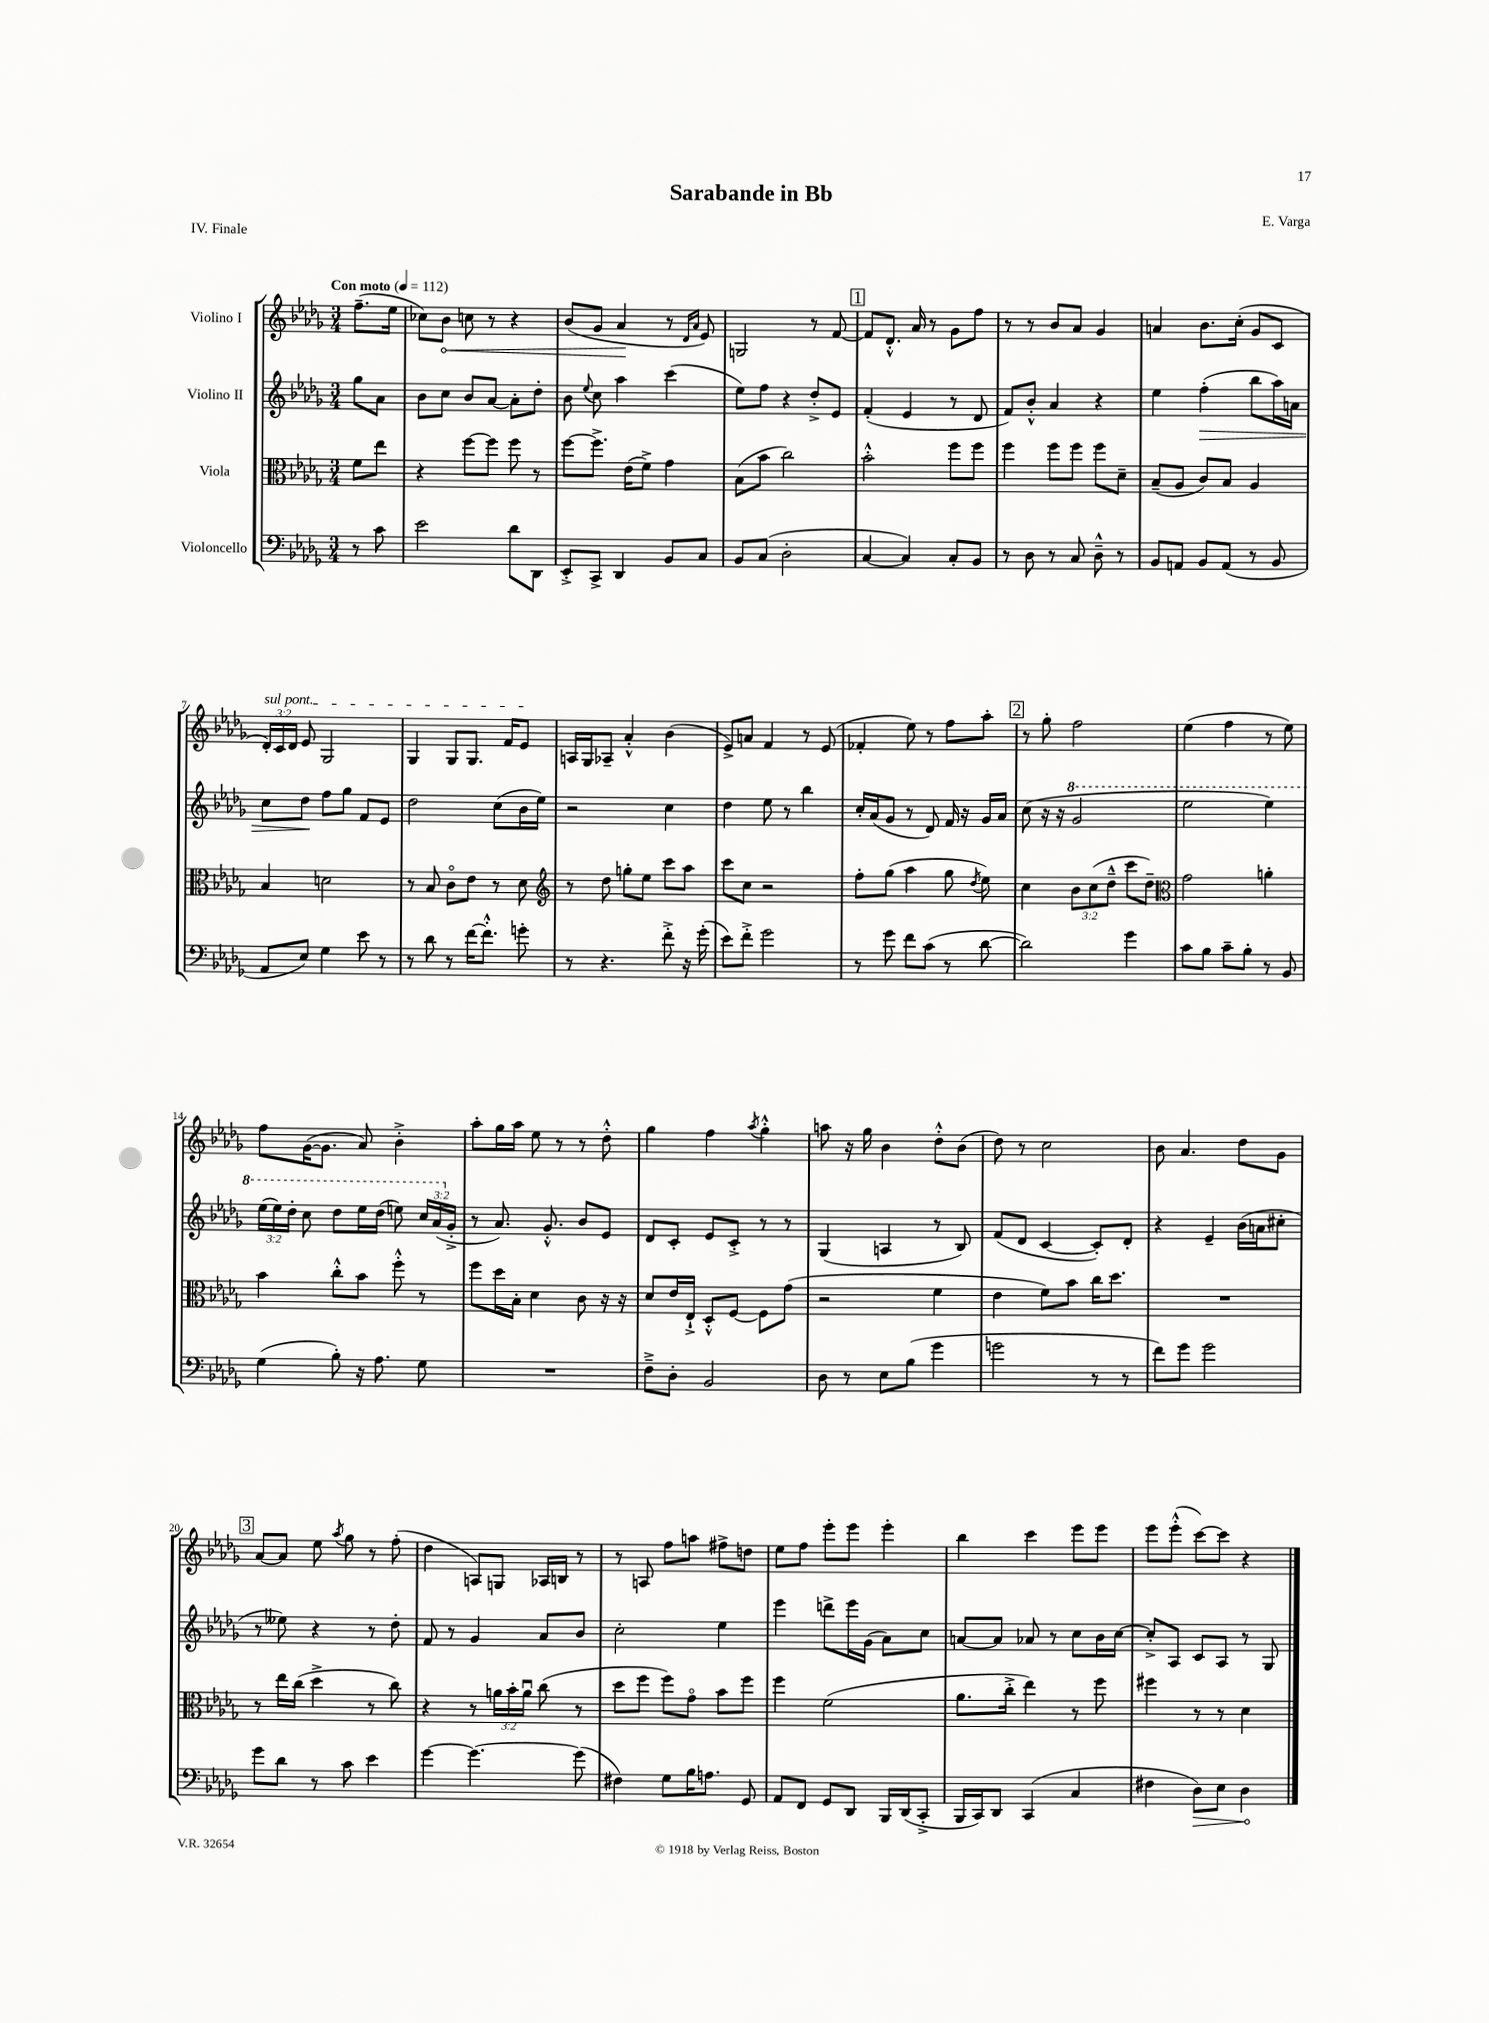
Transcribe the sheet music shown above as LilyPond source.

\header { title = "Sarabande in Bb" composer = "E. Varga" piece = "IV. Finale" }
<<
\new StaffGroup <<
\new Staff = "s0" \with { instrumentName = "Violino I" } {
    \clef treble \key des \major \numericTimeSignature \time 3/4 \override Staff.TupletNumber.text = #tuplet-number::calc-fraction-text \partial 4 \tempo "Con moto" 4 = 112
    \autoBeamOff f''8.[--( ees''16] |
    ces''8[) \once \override Hairpin.circled-tip = ##t bes'8]\< c''8 r8 r4 |
    bes'8[( ges'8] aes'4\! r8 \grace { des'16[ aes'16] } ees'8) |
    g2 r8 f'8~ |
    \mark \markup { \box "1" } f'8[ des'8.]-.-^ aes'16 r8 ges'8[ f''8] |
    r8 r8 bes'8[ aes'8] ges'4 |
    a'4 bes'8.[ c''16]-.( ges'8[ c'8] |
    \tuplet 3/2 { \once \override TextSpanner.bound-details.left.text = \markup { \italic "sul pont." } des'16[-.\startTextSpan) c'16 des'16] } ees'8 ges2 |
    ges4 ges8[ ges8.] f'16[ ees'8]\stopTextSpan |
    a16[ ges16 aes8]-- aes'4-.-^ bes'4( |
    ees'8[->) a'8] f'4 r8 ees'8( |
    fes'4-. ees''8) r8 f''8[ aes''8]-. |
    \mark \markup { \box "2" } r8 ges''8-. f''2 |
    ees''4( f''4 r8 ees''8) |
    f''8[ ges'16~( ges'8.] aes'8) bes'4-.-> |
    aes''8[-. ges''16 aes''16] ees''8 r8 r8 des''8-.-^ |
    ges''4 f''4 \acciaccatura { aes''8 } ges''4-.-^ |
    a''8 r16 ges''16 bes'4 des''8[-.-^ bes'8]( |
    des''8) r8 c''2 |
    bes'8 aes'4. des''8[ ges'8] |
    \mark \markup { \box "3" } aes'8[~ aes'8] ees''8 \acciaccatura { aes''8 } ges''8 r8 f''8-.( |
    des''4 a8[) g8] aes16[ b16] r8 |
    r8 a8 f''8[ a''8] fis''8[-> d''8] |
    ees''8[ f''8] ees'''8[-. ees'''8] ees'''4-. |
    bes''4 c'''4 ees'''8[ ees'''8] |
    ees'''8[ ees'''8]-.-^( c'''8[~) c'''8] r4 \bar "|." |
}
\new Staff = "s1" \with { instrumentName = "Violino II" } {
    \clef treble \key des \major \numericTimeSignature \time 3/4 \override Staff.TupletNumber.text = #tuplet-number::calc-fraction-text \partial 4
    \autoBeamOff ges''8[ aes'8] |
    bes'8[ c''8] bes'8[ aes'8]~ aes'8[-. des''8]-. |
    bes'8 \appoggiatura { ees''8 } c''8 aes''4 c'''4( |
    ees''8[) f''8] r4 des''8[-.-> ees'8] |
    \mark \markup { \box "1" } f'4-.( ees'4 r8 des'8 |
    f'8[) bes'8]-.-^ aes'4 r4 |
    ees''4 f''4-.\>( bes''8[ aes''16) a'16] |
    c''8[ des''8]\! f''8[ ges''8] f'8[ ees'8] |
    des''2 c''8[( bes'16 ees''16]) |
    r2 c''4 |
    des''4 ees''8 r8 bes''4 |
    c''16[-. aes'16( ges'8] r8 des'8) f'16 r16 ges'16[ aes'16] |
    \mark \markup { \box "2" } c''8( r16 r16 \ottava #1 ges''2 |
    ees'''2 ees'''4) |
    \tuplet 3/2 { ees'''16[( ees'''16) des'''16]-. } c'''8 des'''8[ ees'''16 des'''16]( e'''8) \tuplet 3/2 { c'''16[ aes''16( \ottava #0 ges'16]-.-> } |
    r8 aes'8.) ges'8.-.-^ bes'8[ ees'8] |
    des'8[ c'8]-. ees'8[ c'8]-.-> r8 r8 |
    ges4( a4 r8 bes8) |
    f'8[( des'8] c'4~ c'8[-.) des'8]-. |
    r4 ees'4-- bes'16[( a'16 cis''8]-. |
    \mark \markup { \box "3" } r8 eeses''8) r4 r8 des''8-. |
    f'8 r8 ges'4 aes'8[ bes'8] |
    c''2-. ees''4 |
    ees'''4 d'''8[-> ees'''16 ges'16]( aes'8[) c''8] |
    a'8[~ a'8] aes'8 r8 c''8[ bes'16 c''16]~ |
    c''8[-.-> aes8] c'8[ aes8] r8 ges8 \bar "|." |
}
\new Staff = "s2" \with { instrumentName = "Viola" } {
    \clef alto \key des \major \numericTimeSignature \time 3/4 \override Staff.TupletNumber.text = #tuplet-number::calc-fraction-text \partial 4
    \autoBeamOff f'8[ ees''8] |
    r4 f''8[~ f''8] f''8 r8 |
    f''8[~ f''8.]-> ees'16[( f'8]->) ges'4 |
    bes8[( bes'8] c''2) |
    \mark \markup { \box "1" } bes'2-.-^ f''8[ f''8] |
    f''4 f''8[ f''8] f''8[ des'8]-- |
    bes8[--( aes8] c'8[) bes8] aes4 |
    bes4 d'2 |
    r8 bes8 c'8[\flageolet ees'8] r8 des'8 |
    \clef treble r8 des''8 g''8[-. ees''8] c'''8[ aes''8] |
    c'''8[ c''8] r2 |
    f''8[-. ges''8]( aes''4 ges''8 \acciaccatura { des''8 } ees''8) |
    \mark \markup { \box "2" } c''4 \tuplet 3/2 { bes'8[ c''8( des''8]---^ } c'''8[ des''8]--) |
    \clef alto ges'2 a'4-. |
    bes'4 c''8[-.-^ bes'8] f''8-.-^ r8 |
    f''8[ des''16 bes16]-. des'4 c'8 r16 r16 |
    des'8[ ees'16 ees16]-!-> des8[-.-^ f8]~ f8[ ges'8]( |
    r2 f'4 |
    ees'4 f'8[) bes'8] c''16[ des''8.] |
    R2. |
    \mark \markup { \box "3" } r8 ees''16[ c''16]( des''4-> r8 c''8) |
    r4 r8 \tuplet 3/2 { a'16[ bes'16-. a'16]\downbow } c''8( r8 |
    des''8[ f''8] f''8[) ges'8]\flageolet bes'8[ f''8] |
    f''4 f'2( |
    aes'8.[ c''16]-.-> ees''4) r8 f''8 |
    fis''4 r8 r8 des'4 \bar "|." |
}
\new Staff = "s3" \with { instrumentName = "Violoncello" } {
    \clef bass \key des \major \numericTimeSignature \time 3/4 \partial 4
    \autoBeamOff r8 c'8 |
    ees'2 des'8[ des,8] |
    ees,8[-.-> c,8]-> des,4 bes,8[ c8] |
    bes,8[ c8]( des2-. |
    \mark \markup { \box "1" } c4~ c4) c8[-. bes,8] |
    r8 des8 r8 c8 des8---^ r8 |
    bes,8[ a,8] bes,8[ a,8]( r8 bes,8 |
    aes,8[ ees8]) ges4 ees'8 r8 |
    r8 des'8 r8 f'16[~ f'8.]-.-^ g'8-. |
    r8 r4. f'8-.-> r16 ges'16-.( |
    ees'8[) f'8]-.-> ges'2 |
    r8 ges'8 f'8[ c'8]( r8 des'8~ |
    \mark \markup { \box "2" } des'2) ges'4 |
    c'8[ bes8] c'8[-- bes8]-. r8 bes,8 |
    ges4( bes8-.) r16 aes8. ges8 |
    R2. |
    f8[---> des8]-. bes,2 |
    des8 r8 ees8[ bes8]( ges'4 |
    g'2 r8 r8 |
    f'8[) ges'8] ges'2 |
    \mark \markup { \box "3" } ges'8[ des'8] r8 c'8 ees'4 |
    ges'4~ ges'4.~ ges'8( |
    fis4) ges8[ bes16 a8.] ges,8 |
    aes,8[ f,8] ges,8[ des,8] bes,,16[ des,16( c,8]-.-> |
    bes,,16[ c,16) des,8] c,4( c4 |
    fis4 \once \override Hairpin.circled-tip = ##t des8[\>) ees8] des4\! \bar "|." |
}
>>
>>
